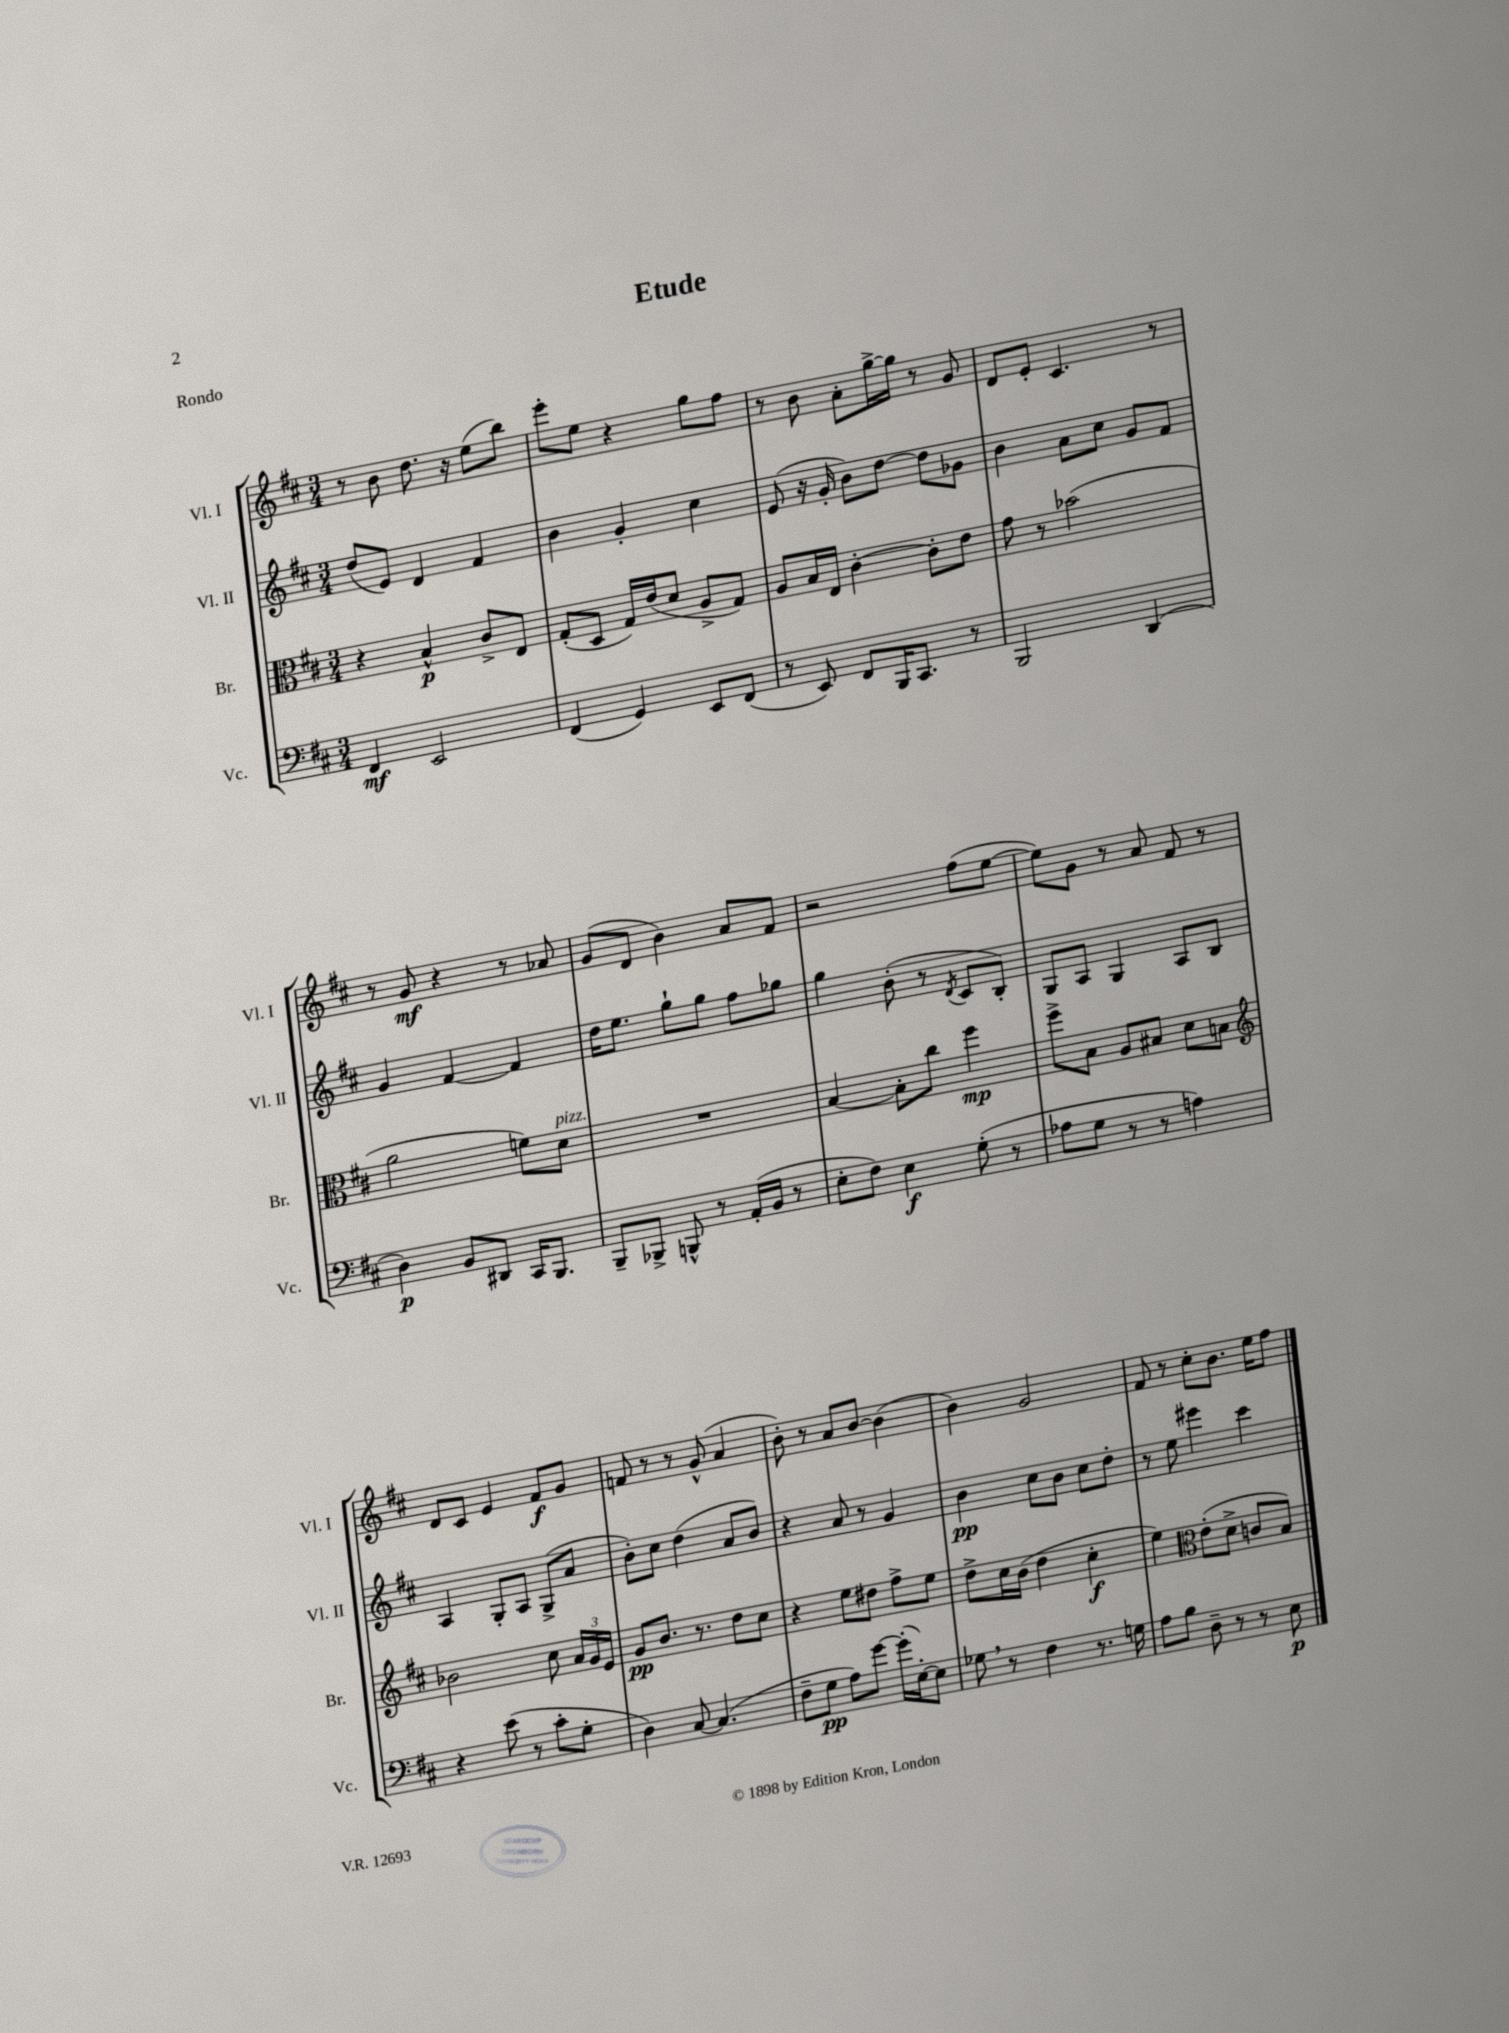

**kern	**kern	**kern	**kern
*staff4	*staff3	*staff2	*staff1
*clefF4	*clefC3	*clefG2	*clefG2
*k[f#c#]	*k[f#c#]	*k[f#c#]	*k[f#c#]
*M3/4	*M3/4	*M3/4	*M3/4
4FF#/	4r	(8dd/L	8r
.	.	8e/J)	8b\
2EE/	4B^^/	4d/	8.dd\
.	.	.	16r
.	8c#^/L	4f#/	(8ee\L
.	8E/J	.	8bb\J)
=	=	=	=
(4FF#/	(8G'/L	4b\	8eee'\L
.	8D/J	.	8ee\J
4GG/)	16G/LL)	4g'/	4r
.	(16e/J	.	.
.	8d/J	.	.
8EE/L	8A^/L	4cc#\	8gg\L
(8FF#/J	8G/J)	.	8ff#\J
=	=	=	=
8r	8A/L	(8e/	8r
8EE/)	16B/L	16r	8b\
.	16E/JJ	16g'/	.
8FF#/L	[4c#'\	8b\L)	8a'\L
16BBB/K	.	[8dd\J	[16gg^\L
8.CC#/J	.	.	16gg\]JJ
.	8c#'\]L	8dd\]L	8r
8r	8e\J	8g-\J	8g/
=	=	=	=
2BBB/	8g\	4b\	8d/L
.	8r	.	8e'/J
.	(2b-\	8a\L	4.c#/
.	.	8cc#\J	.
(4DD/	.	8g/L	.
.	.	8f#/J	8r
=	=	=	=
4D\)	2a\	4g/	8r
.	.	.	8g/
8BB/L	.	[4f#/	4r
8DD#/J	.	.	.
16CC#/LK	8f\L)	4f#/]	8r
8.BBB/J	.	.	.
.	8d\J	.	8a-/
=	=	=	=
8BBB~/L	2.r	16dd\LK	(8g/L
.	.	8.ee\J	.
8BBB-^/J	.	.	8d/J
8BBB^^/	.	8gg`\L	4b\)
8r	.	8gg\J	.
(16AA'/LL	.	8ff#\L	8a/L
16BB/JJ	.	.	.
8r	.	8gg-\J	8f#/J
=	=	=	=
8E'\L	[4B/	4gg\	2r
8F#\J)	.	.	.
4E\	8B'\]L	(8b'\	.
.	8cc#\J	8r	.
.	.	8qd/	.
(8G'\	4ff#\	8c#/L	(8ff#\L
8r	.	8B'/J)	[8ee\J
=	=	=	=
8A-\L	8ff#^\L	8G/L	8ee\]L)
8G\J	8B\J	8A/J	8g\J
8r	8A/L	4G/	8r
8r	8B#/J	.	8a/
4A\)	8d\L	8A/L	8f#/
.	8B\J	8B/J	8r
=	=	=	=
*	*clefG2	*	*
4r	2b-\	4A/	8d/L
.	.	.	8c#/J
(8e\	.	8G'/L	4e/
8r	.	8A/J	.
8c#'\L	8cc#\	(8G^/L	8f#/L
8G'\J	24a/LL	8a/J	8g/J
.	24g/	.	.
.	24e/JJ	.	.
=	=	=	=
4D\)	8g/L	8b'\L)	8f/
.	8.b/J	8cc#\J	8r
[8C#/	.	(4dd\	8r
.	8.r	.	.
(4.C#/]	.	.	(8g^^/
.	8dd\L	8a/L	4a/
.	8cc#\J	8b/J)	.
=	=	=	=
8F#~\L	4r	4r	8b'\)
8G\J	.	.	8r
8A\L)	8ee\L	8a/	8a/L
[8g\J	8dd#\J	8r	[8b/J
(16g'\]LL	8ff#^\L	4g/	(4b\]
[16E'\J)	.	.	.
8E\]J	8ee\J	.	.
=	=	=	=
8G-\	8dd^\L	4b\	4b\)
8r	16cc#\L	.	.
.	(16b\JJ	.	.
4F#\	4dd\	8cc#\L	2g/
.	.	8b\J	.
8.r	4cc#'\	8cc#\L	.
.	.	8dd'\J	.
16G\	.	.	.
=	=	=	=
8A\L	4ee\)	8r	8f#/
8B\J	.	8ee\	8r
*	*clefC3	*	*
8D~\	(8e'\L	4eee#\	8cc#'\L
8r	8d^\J	.	8.b\J
8r	8c/L	4ccc#\	.
.	.	.	16ee\LK
8E\	8B/J)	.	8ff#\J
==	==	==	==
*-	*-	*-	*-
